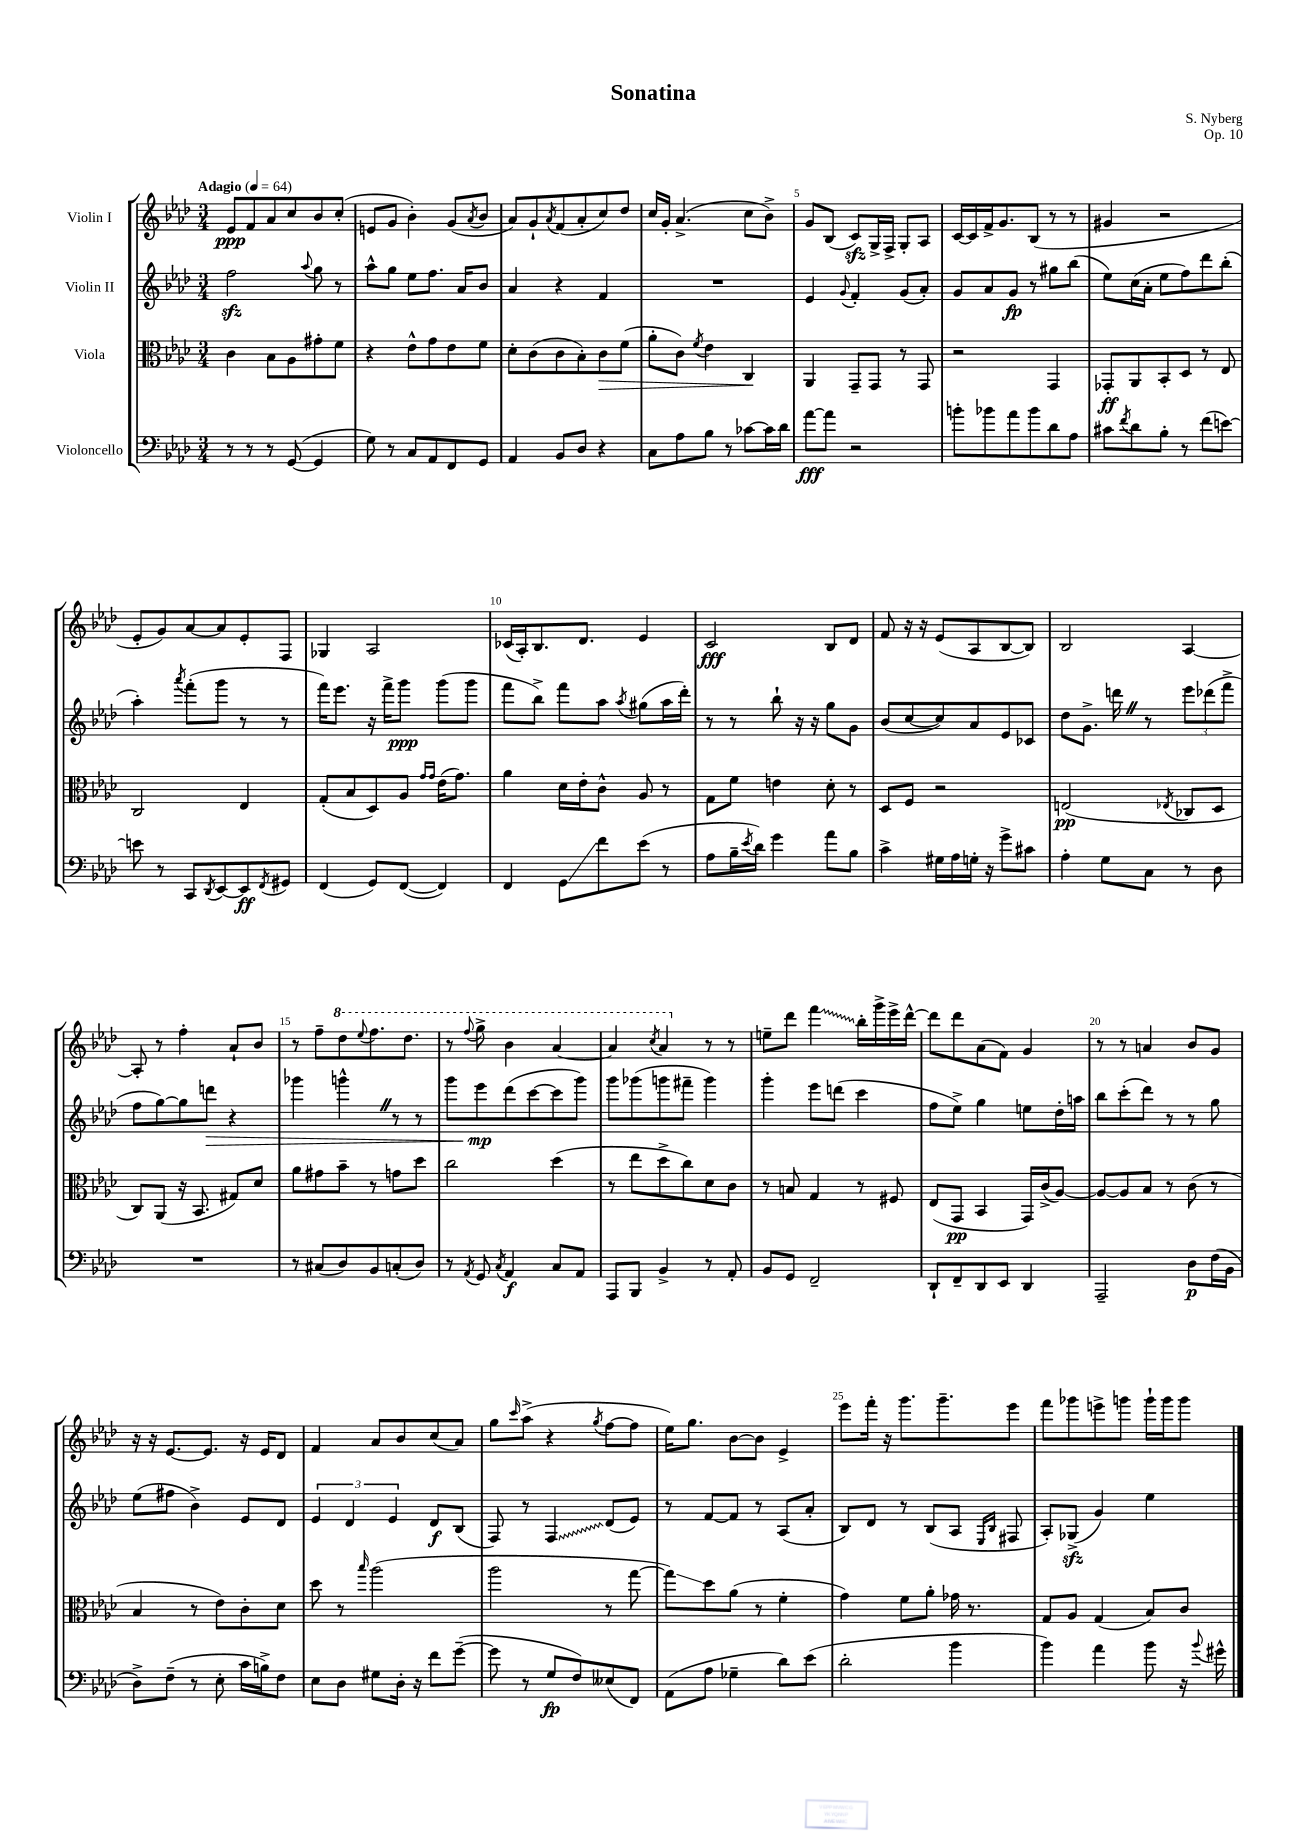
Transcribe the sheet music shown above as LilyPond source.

\header { title = "Sonatina" composer = "S. Nyberg" opus = "Op. 10" }
<<
\new StaffGroup <<
\new Staff = "s0" \with { instrumentName = "Violin I" } {
    \clef treble \key aes \major \numericTimeSignature \time 3/4 \tempo "Adagio" 4 = 64
    ees'8\ppp f'8 aes'8 c''8 bes'8 c''8-.( |
    e'8 g'8 bes'4-.) g'8( \acciaccatura { aes'8 } bes'8 |
    aes'8) g'8-! \acciaccatura { aes'8 } f'8( aes'8-. c''8) des''8 |
    c''16 g'16-. aes'4.->( c''8 bes'8->) |
    g'8 bes8( c'8\sfz) g16-> f16-> g8-. aes8 |
    c'16~ c'16 f'16-> g'8. bes8( r8 r8 |
    gis'4 r2 |
    ees'8-. g'8) aes'8~ aes'8 ees'8-. f8 |
    ges4 aes2 |
    ces'16( aes16-.) bes8. des'8. ees'4 |
    c'2\fff bes8 des'8 |
    f'8 r16 r16 ees'8( aes8 bes8~ bes8) |
    bes2 aes4~ |
    aes8-. r8 f''4-. aes'8-! bes'8 |
    r8 f''8-- \ottava #1 des'''8 \appoggiatura { ees'''8 } f'''8. des'''8. |
    r8 \appoggiatura { f'''8 } g'''8-> bes''4 aes''4~ |
    aes''4 \acciaccatura { c'''8 } aes''4 \ottava #0 r8 r8 |
    e''8-- des'''8 \once \override Glissando.style = #'zigzag f'''4\glissando bes''16-. g'''16-> ees'''16-> des'''16~-^ |
    des'''8 des'''8 aes'8( f'8) g'4 |
    r8 r8 a'4 bes'8 g'8 |
    r16 r16 ees'8.~ ees'8. r16 ees'16 des'8 |
    f'4 aes'8 bes'8 c''8( aes'8) |
    g''8 \grace { c'''16 } aes''8->( r4 \acciaccatura { g''8 } f''8~ f''8 |
    ees''16) g''8. bes'8~ bes'8 ees'4-> |
    ees'''8 f'''16-. r16 g'''8. g'''8.-- ees'''8 |
    f'''8 ges'''8 e'''8-> g'''8 g'''16-! g'''16 g'''8 \bar "|." |
}
\new Staff = "s1" \with { instrumentName = "Violin II" } {
    \clef treble \key aes \major \numericTimeSignature \time 3/4
    f''2\sfz \appoggiatura { aes''8 } g''8 r8 |
    aes''8-^ g''8 ees''8 f''8. aes'16 bes'8 |
    aes'4 r4 f'4 |
    R2. |
    ees'4 \appoggiatura { g'8 } f'4-. g'8( aes'8-.) |
    g'8 aes'8 g'8\fp r8 gis''8 bes''8( |
    ees''8) c''16( aes'16-. ees''8 f''8) des'''8 bes''8-.( |
    aes''4-.) \acciaccatura { aes'''8 } f'''8-.( g'''8 r8 r8 |
    f'''16) ees'''8. r16 f'''16-> g'''8\ppp g'''8( g'''8 |
    f'''8 bes''8->) f'''8 aes''8 \acciaccatura { aes''8 } gis''8( aes''16 des'''16-.) |
    r8 r8 bes''8-! r16 r16 g''8 g'8 |
    bes'8( c''8~ c''8) aes'8 ees'8 ces'8 |
    des''8 g'8.-> d'''16 \once \override BreathingSign.text = \markup { \musicglyph "scripts.caesura.straight" } \breathe r8 \tuplet 3/2 { ees'''8 des'''8( f'''8-> } |
    f''8 g''8~) g''8 d'''8\> r4 |
    ges'''4 g'''4-^ \once \override BreathingSign.text = \markup { \musicglyph "scripts.caesura.straight" } \breathe r8 r8 |
    g'''8 ees'''8\mp\! des'''8( c'''8~ c'''8 g'''8) |
    g'''8 ges'''8( g'''8 fis'''8-- g'''4) |
    g'''4-. ees'''8 d'''8( c'''4 |
    f''8 ees''8->) g''4 e''8 des''16-. a''16 |
    bes''8 c'''8-.( des'''8) r8 r8 g''8 |
    ees''8( fis''8 bes'4->) ees'8 des'8 |
    \tuplet 3/2 { ees'4 des'4 ees'4 } des'8\f bes8( |
    f8) r8 \once \override Glissando.style = #'zigzag f4\glissando des'8( ees'8) |
    r8 f'8~ f'8 r8 aes8( aes'8-. |
    bes8) des'8 r8 bes8( aes8 \grace { ees16 bes16 } fis8 |
    aes8-.) ges8->\sfz( g'4) ees''4 \bar "|." |
}
\new Staff = "s2" \with { instrumentName = "Viola" } {
    \clef alto \key aes \major \numericTimeSignature \time 3/4
    c'4 bes8 aes8 gis'8-. f'8 |
    r4 ees'8-^ g'8 ees'8 f'8 |
    des'8-. c'8( c'8 bes8-.) c'8\> f'8( |
    aes'8-. c'8) \acciaccatura { f'8 } ees'4 c4\! |
    aes,4 g,8-- g,8 r8 g,8 |
    r2 g,4 |
    ges,8-.\ff aes,8 bes,8-. des8 r8 ees8 |
    c2 ees4 |
    g8-.( bes8 des8) aes8 \grace { g'16 g'16 } ees'16( g'8.) |
    aes'4 des'16 ees'16-. c'8-^ aes8 r8 |
    g8 f'8 e'4 des'8-. r8 |
    des8 f8 r2 |
    e2\pp( \acciaccatura { ees8 } ces8 des8 |
    c8) aes,8( r16 bes,8. gis8) des'8 |
    aes'8 gis'8 bes'8-- r8 g'8 des''8 |
    c''2 des''4( |
    r8 ees''8 des''8-> c''8) des'8 c'8 |
    r8 b8 g4 r8 fis8 |
    ees8( g,8\pp bes,4 g,16) c'16->( aes8~) |
    aes8~ aes8 bes8 r8 c'8( r8 |
    bes4 r8 ees'8) c'8-. des'8 |
    des''8 r8 \grace { bes''16 } aes''2( |
    aes''2 r8 g''8~ |
    g''8\glissando) des''8 aes'8( r8 f'4-. |
    g'4) f'8 aes'8-. ges'16 r8. |
    g8 aes8 g4( bes8) c'8 \bar "|." |
}
\new Staff = "s3" \with { instrumentName = "Violoncello" } {
    \clef bass \key aes \major \numericTimeSignature \time 3/4
    r8 r8 r8 g,8~( g,4 |
    g8) r8 c8 aes,8 f,8 g,8 |
    aes,4 bes,8 des8 r4 |
    c8 aes8 bes8 r8 ces'8~ ces'16 des'16 |
    aes'8~\fff aes'8 r2 |
    b'8-. bes'8 aes'8 bes'8 des'8 aes8 |
    cis'8 \acciaccatura { f'8 } des'8 bes8-. r8 f'8( e'8~) |
    e'8 r8 c,8 \acciaccatura { des,8 } ees,8~ ees,8\ff \acciaccatura { f,8 } gis,8 |
    f,4( g,8) f,8~( f,4) |
    f,4 g,8\glissando f'8 ees'8( r8 |
    aes8 bes16-- \acciaccatura { ees'8 } des'16) g'4 aes'8 bes8 |
    c'4-> gis16 aes16 g16-. r16 g'8-> cis'8 |
    aes4-. g8 c8 r8 des8 |
    R2. |
    r8 cis8( des8) bes,8 c8-.( des8) |
    r8 \acciaccatura { aes,8 } g,8 \acciaccatura { c8 } aes,4\f c8 aes,8 |
    aes,,8 bes,,8 bes,4-> r8 aes,8-. |
    bes,8 g,8 f,2-- |
    des,8-! f,8-- des,8 ees,8 des,4 |
    aes,,2-- des8\p f16( bes,16 |
    des8->) f8--( r8 ees8-. c'16 b16->) f8 |
    ees8 des8 gis8 des16-. r16 f'8 g'8~--( |
    g'8 r8 g8\fp f8) eeses8( f,8) |
    aes,8( aes8 ges4-- des'8) ees'8( |
    des'2-. bes'4 |
    bes'4) aes'4 bes'8 r16 \appoggiatura { bes'8 } gis'16-^ \bar "|." |
}
>>
>>
\layout { \context { \Score \override BarNumber.break-visibility = ##(#f #t #t) barNumberVisibility = #(every-nth-bar-number-visible 5) } }
